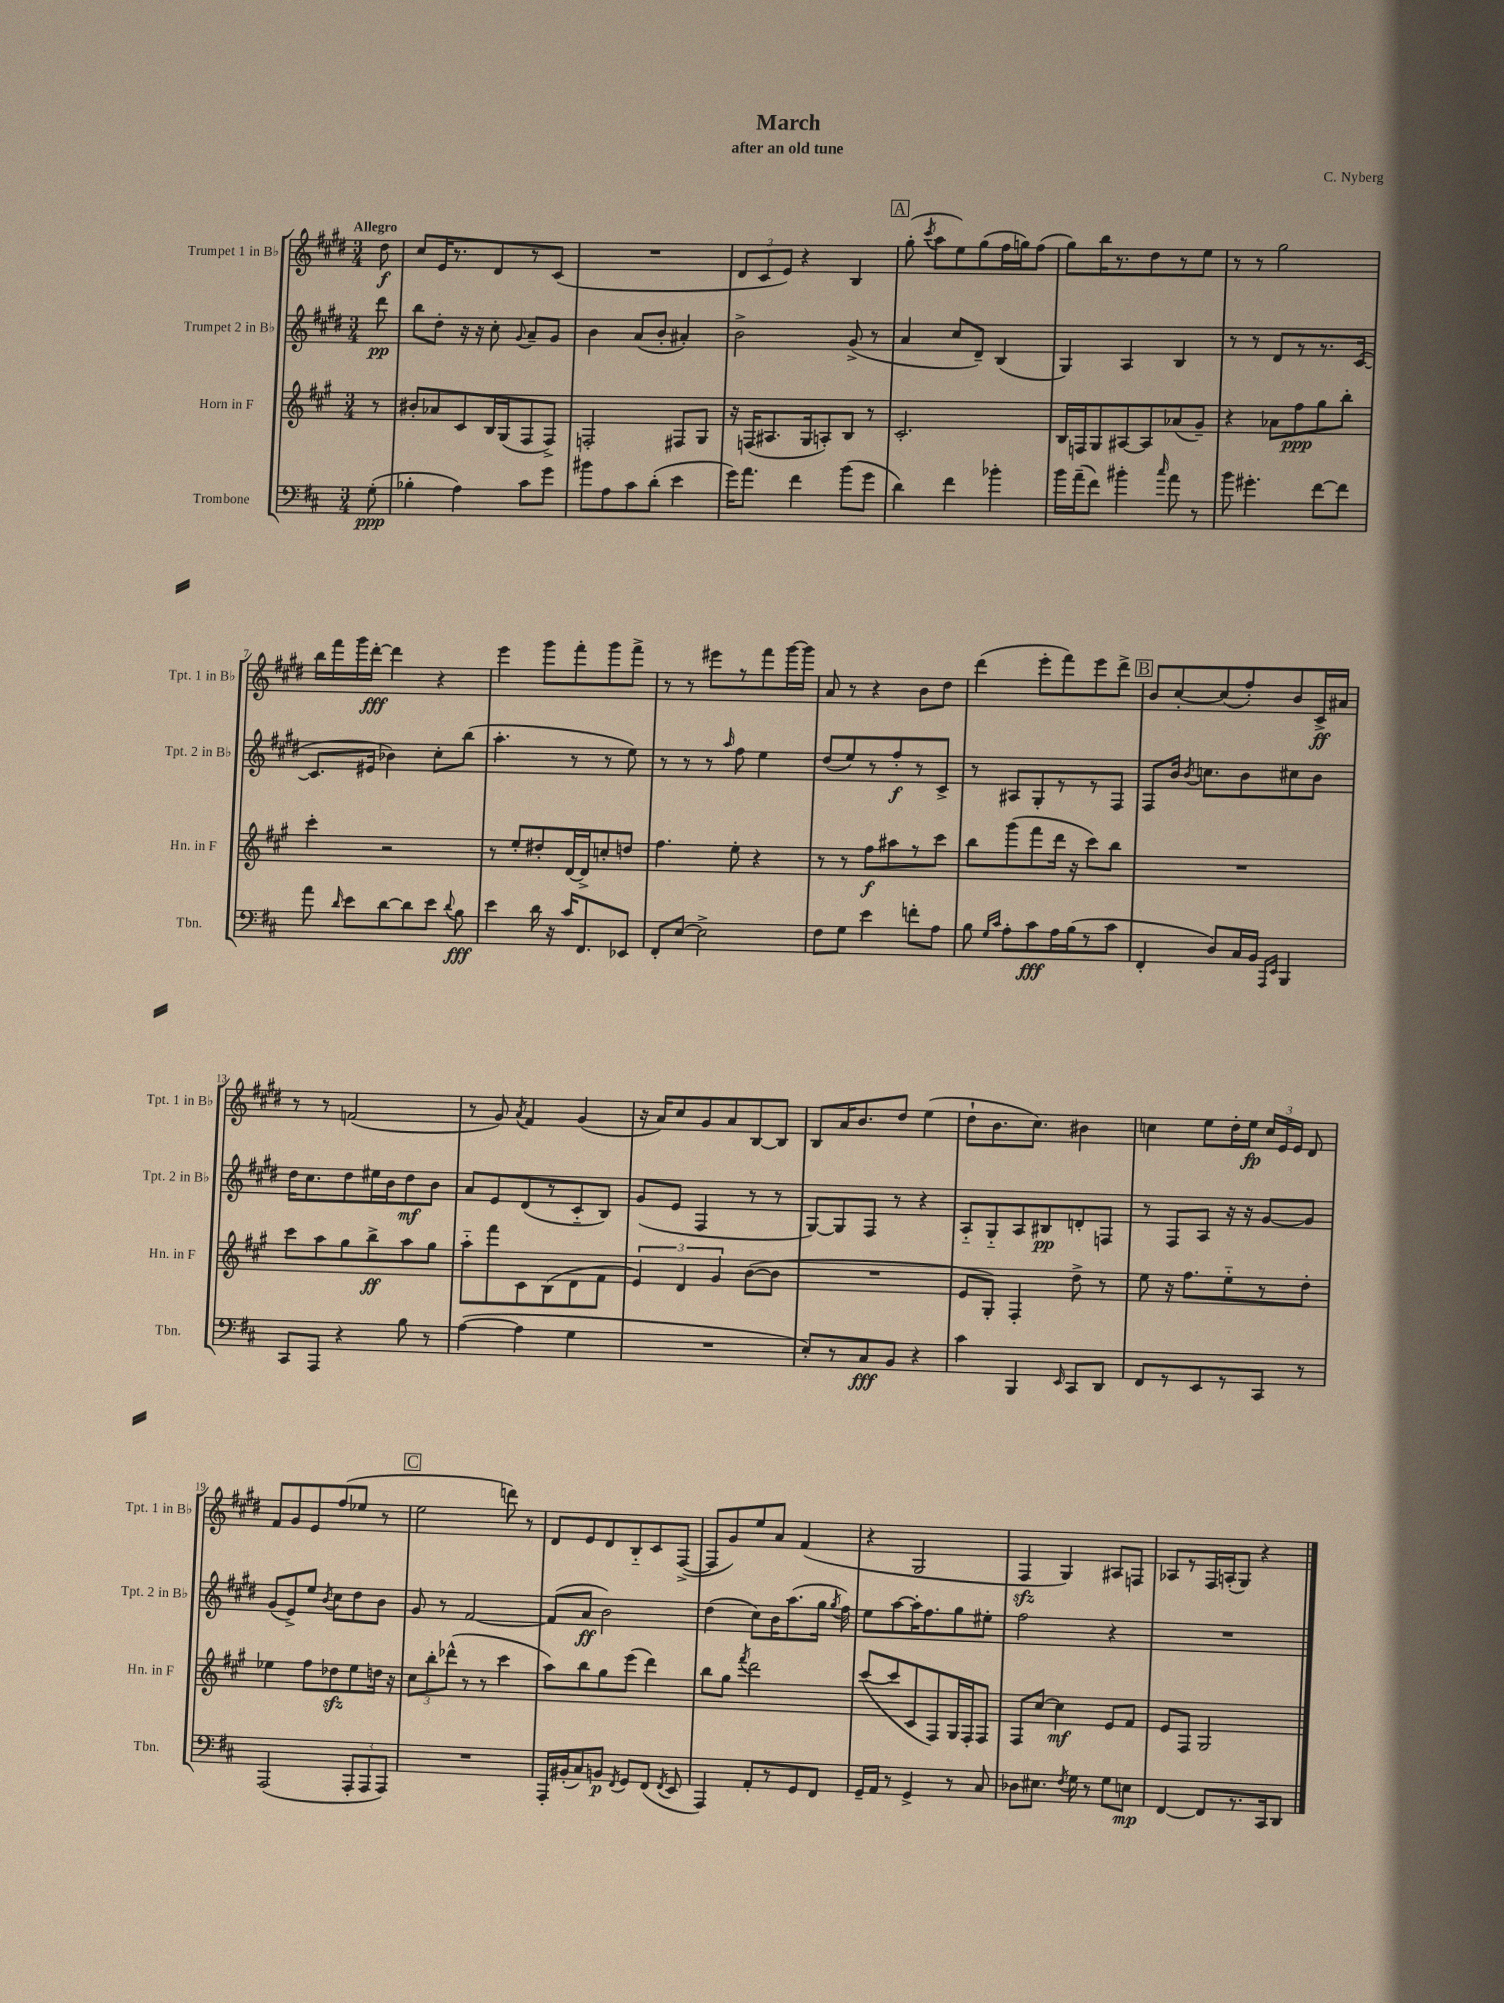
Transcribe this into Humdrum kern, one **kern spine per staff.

**kern	**kern	**kern	**kern
*staff4	*staff3	*staff2	*staff1
*clefF4	*clefG2	*clefG2	*clefG2
*k[f#c#]	*k[f#c#g#]	*k[f#c#g#d#]	*k[f#c#g#d#]
*M3/4	*M3/4	*M3/4	*M3/4
(8G'\	8r	8ddd#\	8dd#\
=	=	=	=
4B-'\	8b#'/L	8bb\L	8cc#/L
.	8a-/	8dd#'\J	16e/K
.	.	.	8.r
4A\)	8c#/	16r	.
.	.	16r	.
.	16B/L	8cc#'\	8d#/
.	(16G#/J	.	.
.	.	8qqg#/	.
8c#\L	8F#/	8a~/L	8r
8g\J	8F#^/J)	8g#/J	(8c#/J
=	=	=	=
8b#\L	2F'/	4b\	2.r
8A\	.	.	.
8c#\	.	(8a/L	.
(8d'\J	.	8b'/J	.
4e\	8F#/L	4a#'/)	.
.	8G#/J	.	.
=	=	=	=
16g\LK)	16r	2b^\	12d#/L
8.a\J	(16F/LK	.	.
.	.	.	12c#/
.	8.A#/	.	.
.	.	.	12e/J)
4f#\	.	.	4r
.	16G#/k	.	.
.	8A'/)	.	.
(8b\L	8B/J	(8g#^/	4B/
8g\J	8r	8r	.
=	=	=	=
4d\)	2.c#'/	4a/	(8gg#'\
.	.	.	8qccc#/
.	.	.	8aa\L
4f#\	.	8cc#/L	8ee\)
.	.	8d#~/J)	(8gg#\
4b-'\	.	(4B/	16ff#\L
.	.	.	16gg\J)
.	.	.	(8ff#\J
=	=	=	=
16b\LL	16B/LL	4G#/)	8gg#\L)
(16a~\J	16F/J	.	.
8f#\J)	8G#/	.	16bb\K
.	.	.	8.r
4b#'\	[8A#/	4A/	.
.	8A#/]	.	8dd#\
16qqcc#/	.	.	.
8a\	(8a-/	4B/	8r
8r	8g#~/J)	.	8ee\J
=	=	=	=
8b\	4r	8r	8r
4.g#'\	.	8r	8r
.	8a-\L	8d#/L	2gg#\
.	8ff#\	8r	.
[8f#\L	8gg#\	8.r	.
8f#\]J	8bb'\J	.	.
.	.	([16c#/Jk	.
=	=	=	=
8a\	4ccc#'\	8.c#/]L	16bb\LL
.	.	.	16fff#\
16qqd/	.	.	.
8e\L	.	.	16ggg#\
.	.	16e#/Jk	[16ddd#'\JJ
[8d\	2r	4b-\)	4ddd#\]
8d\]	.	.	.
8e\J	.	8cc#'\L	4r
8qqd/	.	.	.
8B\	.	(8bb\J	.
=	=	=	=
4e\	8r	4.aa'\	4eee\
.	8ee'/L	.	.
16d\	8dd#'/	.	8ggg#\L
16r	.	.	.
16c#/LK	[16d/L	8r	8fff#'\
8.FF#/	16d^/]J	.	.
.	8cc'/	8r	8ggg#\
8EE-/J	8dd/J	8ee\)	8fff#^\J
=	=	=	=
8FF#'/L	4.ff#\	8r	8r
[8E/J	.	8r	8r
2E^\]	.	8r	8eee#\L
.	.	16qqaa/	.
.	8ee'\	8ff#\	8r
.	4r	4ee\	8fff#\
.	.	.	[16ggg#\L
.	.	.	16ggg#\]JJ
=	=	=	=
8F#\L	8r	(8dd#/L	8a/
8G\J	8r	8ee/)	8r
4e\	8ff#\L	8r	4r
.	8aa#\	8ff#'/	.
8f'\L	8r	8r	8b\L
8A\J	8ccc#\J	8c#^/J	8dd#\J
=	=	=	=
8B\	8bb\L	8r	(4ddd#\
16qqG/LL	.	.	.
16qqc#/JJ	.	.	.
8A'\L	(8ggg#\	8A#/L	.
8c#\	8fff#\	8G#'/	8eee'\L
16A\L	16ddd\Jk	8r	8fff#\)
(16B\J	16r	.	.
8r	8ccc#\L)	8r	8eee\
8c#\J	8bb\J	8F#/J	8ddd#^\J
=	=	=	=
4FF#'/	2.r	8F#/L	8b/L
.	.	16b/Jk	[8cc#'/
.	.	8qb/	.
.	.	8.cc\L	.
8D/L)	.	.	(8cc#/]
16C#/L	.	8b\	8ff#'/)
16BB/JJ	.	.	.
16qqAAA/LL	.	.	.
16qqEE/JJ	.	.	.
4BBB/	.	8cc#\	8b/
.	.	8b\J	16c#^/L
.	.	.	16a#/JJ
=	=	=	=
8CC#/L	8ccc#\L	16dd#\LK	8r
.	.	8.cc#\	.
8AAA/J	8aa\	.	8r
4r	8gg#\	8dd#\	(2f/
.	8bb^\	16ee#\L	.
.	.	16b\J	.
8B\	8aa\	8dd#\	.
8r	8gg#\J	8b\J	.
=	=	=	=
([4A\	8aa'~\L	8a/L	8r
.	8fff#\	8e/	8g#/)
.	.	.	8qa/
4A\]	8c#\	(8d#/	4f#/
.	(8B\	8r	.
4G\	8d\	8c#'~/	(4g#/
.	8f#\J	8B/J)	.
=	=	=	=
2.r	6e/)	(8g#/L	16r
.	.	.	16a/LK)
.	.	8e/J	8cc#/
.	6d/	.	.
.	.	4F#/	8g#/
.	6g#/	.	.
.	.	.	8a/
.	([8b\L	8r	[8B/
.	8b\]J	8r	8B/]J
=	=	=	=
8E'/L)	2.r	[8G#/L)	8B/L
8r	.	8G#/]	16a/K
.	.	.	8.b/
8C#/	.	8F#/J	.
8BB/J	.	8r	8dd#/J
4r	.	4r	(4ee\
=	=	=	=
4c#\	8e/L	8A'~/L	8dd#`\L
.	8G#'/J)	8G#'~/	8.b\
4BBB/	4F#'/	8A/	.
.	.	.	8.cc#\J)
.	.	8B#/	.
16qqEE/	.	.	.
8CC#/L	8dd^\	8d'/	4b#\
8DD/J	8r	8F/J	.
=	=	=	=
8FF#/L	8ee\	8r	4cc\
8r	16r	8F#/L	.
.	8.ff#\L	.	.
8EE/	.	8A/J	8ee\L
8r	8ee'~\	16r	16dd#'\L
.	.	16r	16ee\JJ
8CC#/J	8r	[8g#/L	24cc/LL
.	.	.	24e/
.	.	.	24e/JJ
8r	8dd'\J	8g#/]J	8d#/
=	=	=	=
(2AAA/	4ee-\	(8g#/L	8f#/L
.	.	8e^/)	8g#/
.	8ff#\L	8ee/J	8e/
.	.	8qb/	.
.	8dd-\	8cc#\L	(8ff#/
12AAA'/L	8ee-\	8dd#\	8ee-/J
12AAA/	.	.	.
.	16dd\Jk	8b\J	8r
12AAA/J)	.	.	.
.	16r	.	.
=	=	=	=
2.r	12cc#\L	8g#/	2ee\
.	12bb'\	.	.
.	.	8r	.
.	(12ddd-^^\J	.	.
.	8r	[2f#/	.
.	8r	.	.
.	4ccc#\	.	8ddd\)
.	.	.	8r
=	=	=	=
16AAA'/LL	8aa\L)	(8f#/]L	8d#/L
(16BB#'/J	.	.	.
8C#/)	8bb\	8a/J	8e/
8BB/J	8gg#\	2b\)	8d#/
8qFF#/	.	.	.
8GG/L	(8eee\J	.	8B'~/
(8FF#/J	4ddd\)	.	8c#/
8qFF#/	.	.	.
8EE/	.	.	([8F#^/J
=	=	=	=
4AAA/)	8bb\L	(4dd#\	8F#/]L
.	8gg#\J	.	8g#/)
.	8qfff#/	.	.
8AA'/L	2ddd\	8cc#\L)	8ee/
8r	.	16b\K	8a/J
.	.	(8.aa\	.
8GG/	.	.	(4f#/
8FF#/J	.	16gg#\Jk	.
.	.	8qgg#/	.
.	.	16ff#\)	.
=	=	=	=
16GG~/LL	([8ccc#/L	8ee\L	4r
16AA/JJ	.	.	.
8r	8ccc#/]	[8aa\	.
4GG^/	8c#/	16aa'\]K	2G#/
.	.	8.ff#\	.
.	8F#/)	.	.
8r	16G#/L	8gg#\	.
.	16F#'/J	.	.
8C#/	8F#/J	8ee#'\J	.
=	=	=	=
8D-\L	8F#/L	2ff#\	4F#/
8.E#\J	[8cc#/J	.	.
.	4cc#\]	.	4G#/)
8qF#/	.	.	.
16G\	.	.	.
8r	.	.	.
8G\L	8e/L	4r	8A#/L
8E\J	8f#/J	.	8F/J
=	=	=	=
[4FF#/	8e/L	2.r	8A-/L
.	8F#/J	.	8r
8FF#/]L	2G#/	.	16F#/L
.	.	.	(16A'/J
8.r	.	.	8G#/J)
.	.	.	4r
16CC#/k	.	.	.
8DD/J	.	.	.
==	==	==	==
*-	*-	*-	*-
